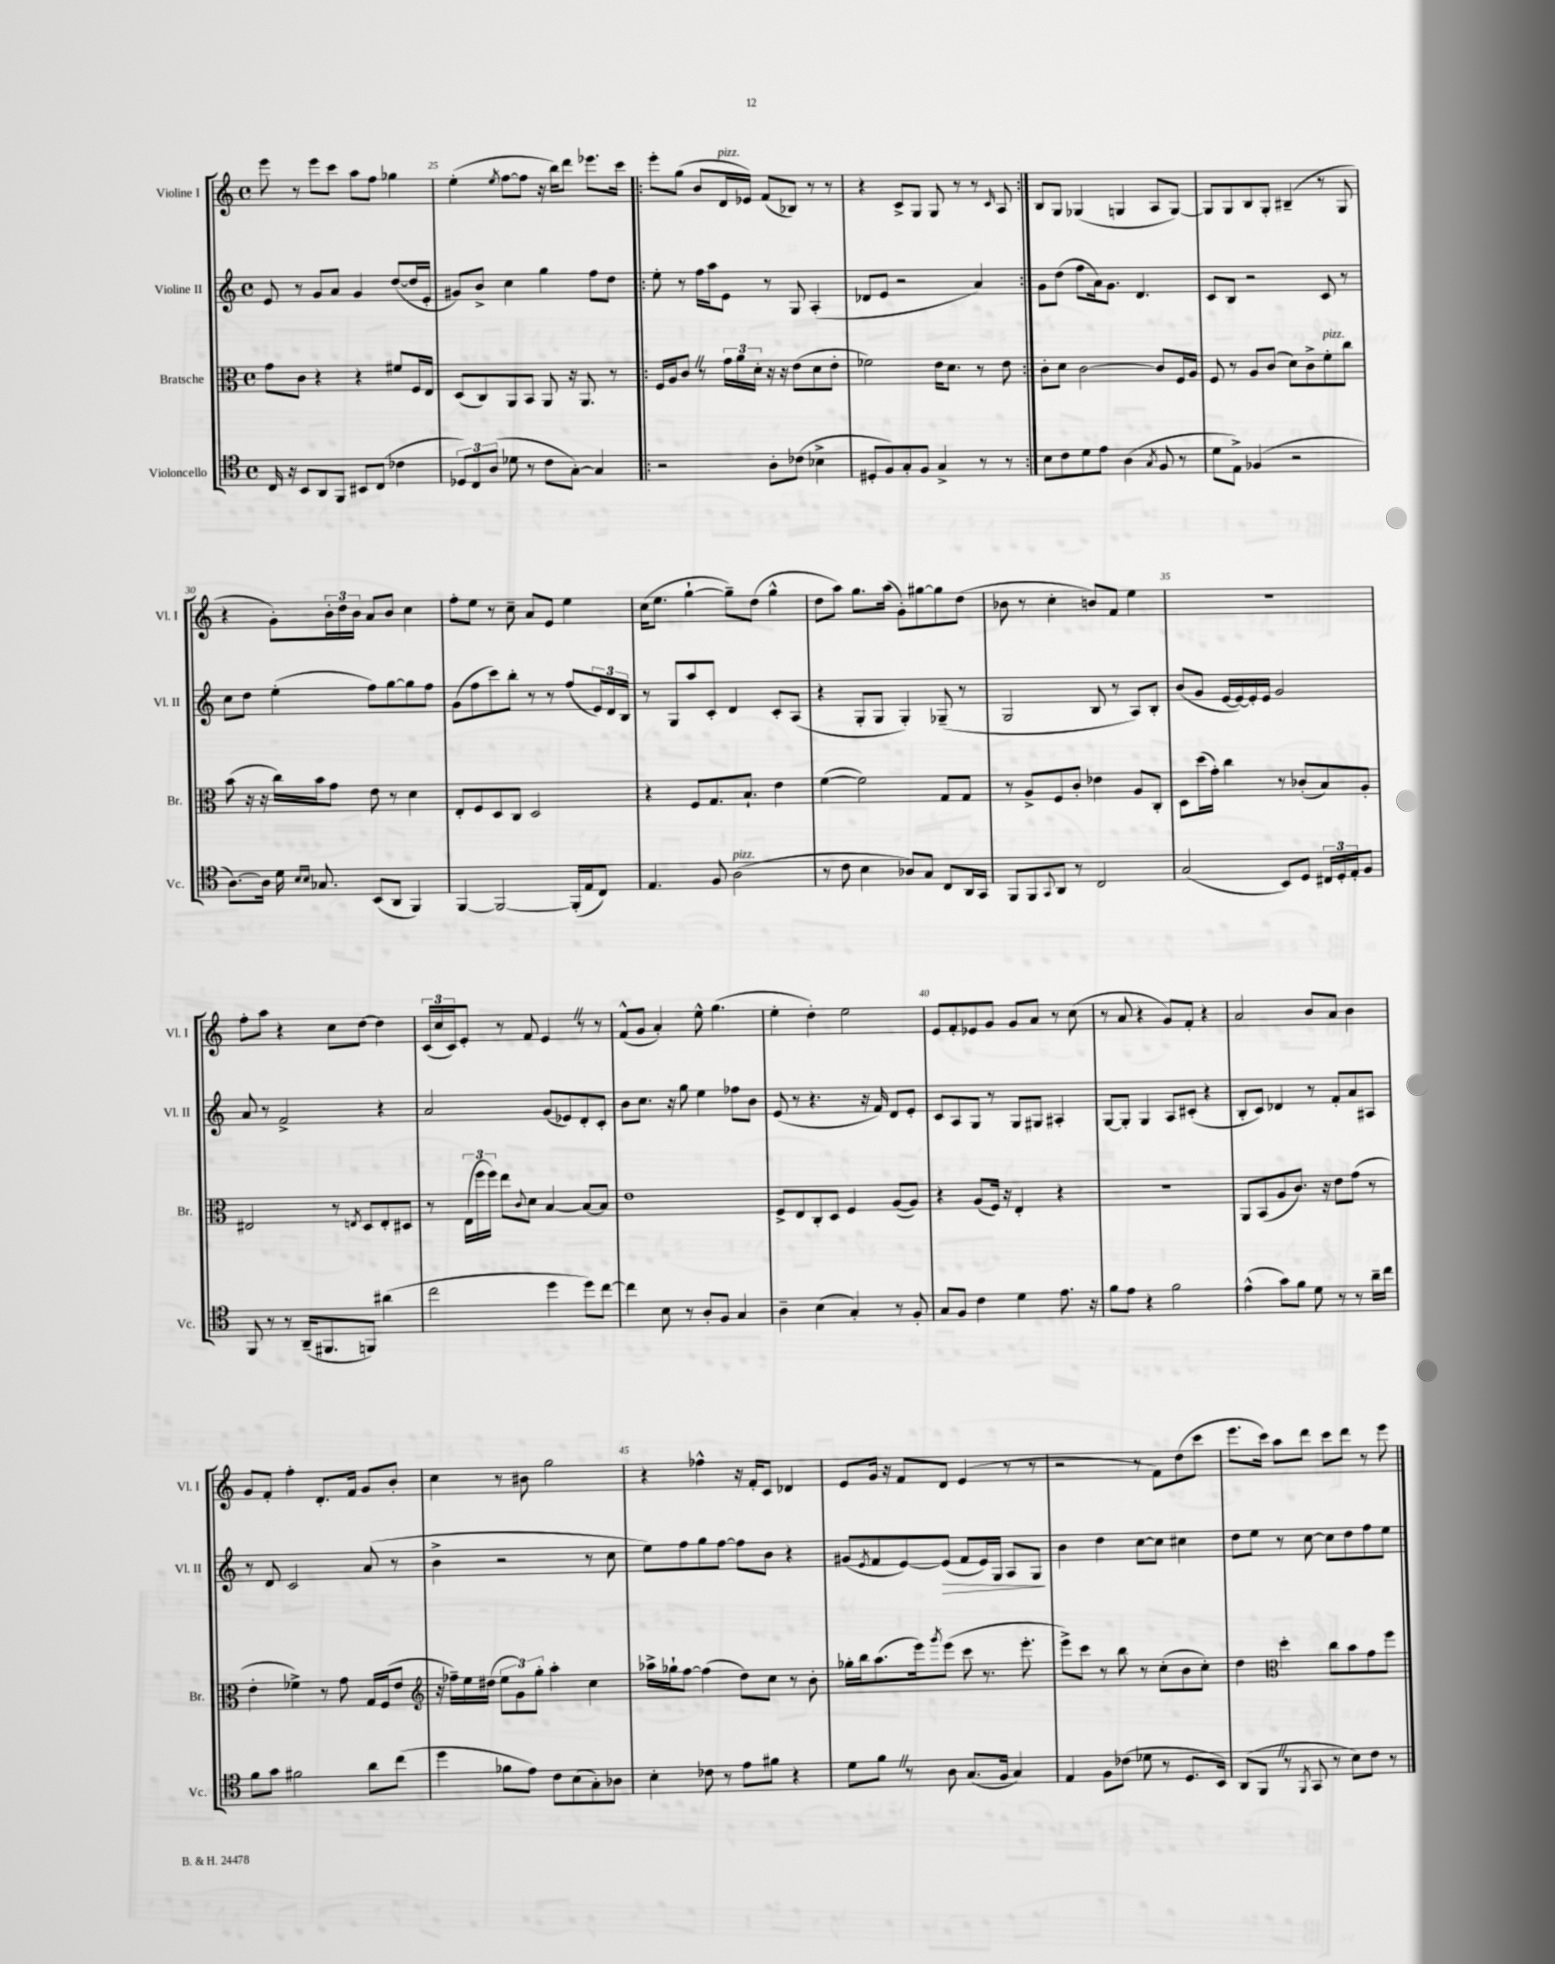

**kern	**kern	**kern	**kern
*staff4	*staff3	*staff2	*staff1
*clefC4	*clefC3	*clefG2	*clefG2
*k[]	*k[]	*k[]	*k[]
*M4/4	*M4/4	*M4/4	*M4/4
*met(c)	*met(c)	*met(c)	*met(c)
16C/	8g\L	8e/	8eee\
16r	.	.	.
8BB/L	8c\J	8r	8r
8AA/	4r	8g/L	8eee\L
8FF/J	.	8a/J	8ccc\J
8BB#/L	4r	4g/	8aa\L
(8C/J	.	.	8ff\J
4c-\	8f#/L	([8dd/L	4gg-\
.	16F/L	16dd/]L	.
.	16E/JJ	16e'/JJ	.
=	=	=	=
12D-/L)	(8D/L	8g#/L)	(4ee'\
12C/	.	.	.
.	8C/)	8b^/J	.
(12A/J	.	.	.
.	.	.	8qee/
8d-\	8AA/	4cc\	[8ff\L
8r	8BB/J	.	8ff\]J
8c\L	8AA/	4gg\	16r
.	.	.	16bb\LK)
[8G'\J)	16r	.	8ddd\J
.	8.AA/	.	.
4G/]	.	8ff\L	8.eee-\L
.	8r	8dd\J	.
.	.	.	16ccc\Jk
=!|:	=!|:	=!|:	=!|:
2r	16F/LL	8ee'\	8eee'\L
.	16A/J	.	.
.	8c/J	8r	(8gg\J
.	8r	16ff\LL	8b/L
.	.	16aa\J	.
.	24g\LL	8e\J	16d/L
.	24a\	.	.
.	.	.	16e-/JJ)
.	24d'\JJ	.	.
8A'\L	16r	8r	(8f/L
.	16r	.	.
(8c-\J	(8e\L	8G/	8B-/J)
4B-^\	8d\	(4A'/	8r
.	8e'\J	.	8r
=	=	=	=
8D#'/L	2f-\)	8d-/L	4r
8F/)	.	8e/J	.
8G'/	.	2r	8c^/L
8F/J	.	.	8G/J
4G^/	16e\LK	.	8G/
.	8.d\J	.	.
.	.	.	8r
8r	8r	4a/)	8r
.	.	.	16qqc/
8r	8e\	.	8A/
=:|!	=:|!	=:|!	=:|!
8B\L	8c'\L	8g\L	8B/L
8c\	8d\J	(8dd\J	8G/J
8d\	[2c\	8ff\L	(4G-/
8e\J	.	16a\k)	.
.	.	8.g\J	.
(4A\	.	.	4G/
.	.	4.d/	.
8qG/	.	.	.
8F/	8c/]L	.	8A/L
8r	16F/L	.	[8G/J)
.	16A/JJ	.	.
=	=	=	=
8d\L	8F/	8c/L	8G/]L
8E^\J)	8r	8B/J	8G/
(4F-/	8A/L	2r	8B/
.	(8c/J	.	8G'/J
2r	8d\L)	.	(4B#~/
.	8c^\	.	.
.	8f'\	8c/	8r
.	8cc\J	8r	8G/
=	=	=	=
[8.A\L)	(8b\	8cc\L	4r
.	16r	8dd\J	.
16A\]Jk	16r	.	.
16d\	16cc\LL)	(4ee'\	8g'\L)
16qqB/LL	.	.	.
16qqB/JJ	.	.	.
8.G-/	16b\J	.	.
.	8g\J	.	24b'\L
.	.	.	24dd\
.	.	.	24b\JJ
(8BB/L	8e\	8ff\L)	8a/L
8AA/J	8r	[8gg\	8b/J
4FF/)	4d\	8gg\]	4cc\
.	.	8ff\J	.
=	=	=	=
[4FF/	8E'/L	(8g\L	8ff'\L
.	8F/	8ff\	8ee\J
2FF/_	8D/	8ccc\)	8r
.	8C/J	8bb'\J	8cc~\
.	2D/	8r	8a/L
.	.	8r	8e/J
(16FF'/]LL	.	(8ff/L	4ee\
16E/J	.	.	.
8C/J)	.	24e/L)	.
.	.	24d/	.
.	.	24B/JJ	.
=	=	=	=
4.E/	4r	8r	(16cc\LK
.	.	.	8.ee\J
.	.	8G/L	.
.	8F/L	8aa/	[4gg`\
8F/	8.G/	8c'/J	.
(2A\	.	4d/	8gg~\]L)
.	8.B`/J	.	.
.	.	.	(8dd\J
.	4e\	8c'/L	4gg^^\
.	.	(8A/J	.
=	=	=	=
8r	([4f\	4r	8dd\L
8c\	.	.	8aa\J)
4B\	2f\])	8G'/L	8.gg\L
.	.	8G/J	.
.	.	.	(16aa\Jk
8A-/L)	.	4G'/)	8g'\L)
8G/J	.	.	[8gg#\
8C/L	8G/L	(8G-~/	8gg#\]
16AA/L	8G/J	8r	(8dd\J
16GG/JJ	.	.	.
=	=	=	=
8FF/L	8r	2G/	8b-\
8FF/	8A^/L	.	8r
8qqGG/	.	.	.
8AA/J	8F/	.	4cc'\
8r	8c'/J	.	.
2C/	4e-\	8B/	8b/L)
.	.	8r	8f/J
.	8A/L	8A/L)	4ee\
.	8C'/J	8B'/J	.
=	=	=	=
(2G/	8D\L	(8b/L	1r
.	(16dd\L	8g/J	.
.	16g'\JJ)	.	.
.	4cc\	[16e/LL	.
.	.	16e/_)	.
.	.	16e'/]	.
.	.	16e/JJ	.
8BB/L)	8r	2g/	.
8D/J	(8c-'/L	.	.
24C#/LL	8B/)	.	.
24D'/	.	.	.
24E'/J	.	.	.
8F/J	8A'/J	.	.
=	=	=	=
8FF/	2E#/	8a/	8ff'\L
8r	.	8r	8aa\J
8r	.	2f^/	4r
(16AA~/LK	.	.	.
8.FF#/	.	.	.
.	8r	.	8cc\L
.	8qE/	.	.
8FF/J)	8D/L	.	[8dd\J
(4a#\	8E'/	4r	4dd\]
.	8D#/J	.	.
=	=	=	=
2cc\	8r	2a/	(24c/LL
.	.	.	24cc/
.	.	.	24c/J)
.	(24E\LL	.	8e'/J
.	24ff\	.	.
.	24ff\JJ)	.	.
.	8ee\L	.	8r
.	8qqc/	.	.
.	8d\J	.	8f/
4dd\	[4B/	(8g/L	4e/
.	.	8e-/)	.
8dd\L)	8B/_L	8d'/	8r
[8cc\J	8B/]J	8c'/J	8r
=	=	=	=
4cc\]	1e	8b\L	(8f^^/L
.	.	8.cc\J	8g/J
8B\	.	.	4a'/)
.	.	16r	.
8r	.	8gg\	.
8A'/L	.	4ee\	8ee^^\
8F/J	.	.	(4.gg\
4G/	.	8ff-\L	.
.	.	8b\J	.
=	=	=	=
4A~\	8F^/L	(8e/	4ee'\
.	8E/	8r	.
(4B\	8C'/	4.r	4dd'\)
.	8D/J	.	.
4G'/)	4F/	.	2ee\
.	.	16r	.
.	.	16f/)	.
8r	([8A/L	8d/L	.
8F'/	8A/]J)	8e'/J	.
=	=	=	=
8G/L	4r	8c/L	8e/L
8F/J	.	8A/	8f'/
4c\	(8A/L	8G/J	8e-/
.	16F/Jk)	8r	8g/J
.	16r	.	.
4d\	4E'/	8G/L	8g/L
.	.	8G#/J	8a/J
8.e\	4r	4A#'/	8r
.	.	.	(8cc\
16r	.	.	.
=	=	=	=
8f\L	1r	[8G/L	8r
8e\J	.	8G'/]J	8a/
4r	.	4G/	4r
2f\	.	8A/L	8g/L)
.	.	(8c#'/J	8f'/J
.	.	4r	4r
=	=	=	=
(4e^^\	8AA/L	8B'/L	2a/
.	(8BB/	8c/J)	.
8g\L)	8A/	4d-/	.
8f\J	8.c/J)	.	.
8d\	.	8r	8b/L
.	16r	.	.
8r	8e\L	8f'/L	8a/J
8r	(8g\J	8a/	4b\
16a~\LL	8r	8A#/J	.
16cc\JJ	.	.	.
=	=	=	=
8f\L	4e'\	8r	8g/L
8g\J	.	8d/	8f'/J
2f#\	4f-^\)	2c/	4ff'\
.	8r	.	8.d'/L
.	8g\	.	.
.	.	.	16f/Jk
8a\L	16G/LL	(8a/	8g/L
.	(16F/J	.	.
(8cc\J	8e/J	8r	8b'/J
=	=	=	=
*	*clefG2	*	*
4dd\	16r	4b^\	4cc\
.	16ff-~\LL)	.	.
.	16ee\	.	.
.	(16dd#\JJ	.	.
8f-\L	12ee\L	2r	8r
.	12g\)	.	.
8e\J)	.	.	8b#\
.	12gg'\J	.	.
8c\L	4aa'\	.	2gg\
(8B\	.	.	.
8G'\)	4cc\	8r	.
8A-\J	.	8cc\	.
=	=	=	=
4B'\	16aa-^\LL	8ee\L)	4r
.	16gg-`\J	.	.
.	[8ff\J	8ff\	.
8c-\	(4ff\]	8gg\	4ff-^^\
8r	.	[8ff\J	.
8e\L	8dd\L)	8ff\]L	16r
.	.	.	16f'/LK
8f#\J	8cc\J	8b\J	8c/J
4r	8r	4r	4d-/
.	8b'\	.	.
=	=	=	=
8d\L	16gg-'\LL	(8g#/L	8e/L
.	16bb\J	.	.
.	.	8qe/	.
8f\J	(8.aa\	8f/	16g/Jk
.	.	.	16r
8r	.	[8e/)	8f/L
.	16eee\k)	.	.
.	8qggg/	.	.
8A\	(8eee\J	(8e/]J	8d/J
(8.G/L	8ccc\	8f/L	(4e/
.	8.r	16e/L)	.
16F/Jk	.	16G/JJ	.
4G/)	.	8A/L	8r
.	8.eee'\	.	.
.	.	8G/J	8r
=	=	=	=
4E/	8eee^\L)	4b\	2r
.	8ccc\J	.	.
8F\L	8r	4dd\	.
(8c-\J	8bb\	.	.
8d-\	8r	[8cc\L	8r
8r	(8cc'\L	8cc\]J	8f\L)
8.D/L	8b\	4cc#\	(8dd\
.	8cc'\J)	.	8ccc\J
16BB/Jk)	.	.	.
=	=	=	=
(8AA/L	4dd\	8dd\L	8.eee\L
8FF/J	.	8ee\J	.
.	.	.	16ccc\Jk)
*	*clefC3	*	*
8r	4dd'\	8r	8aa\L
8qFF/	.	.	.
8GG/	.	[8cc\	8ddd\J
8r	8cc\L	8cc\]L	8ccc\L
8B\L)	8b\	8dd\	8ddd\J
8c\J	8g\	8ff\	8r
8r	8ff\J	8ee\J	8eee\
==	==	==	==
*-	*-	*-	*-
